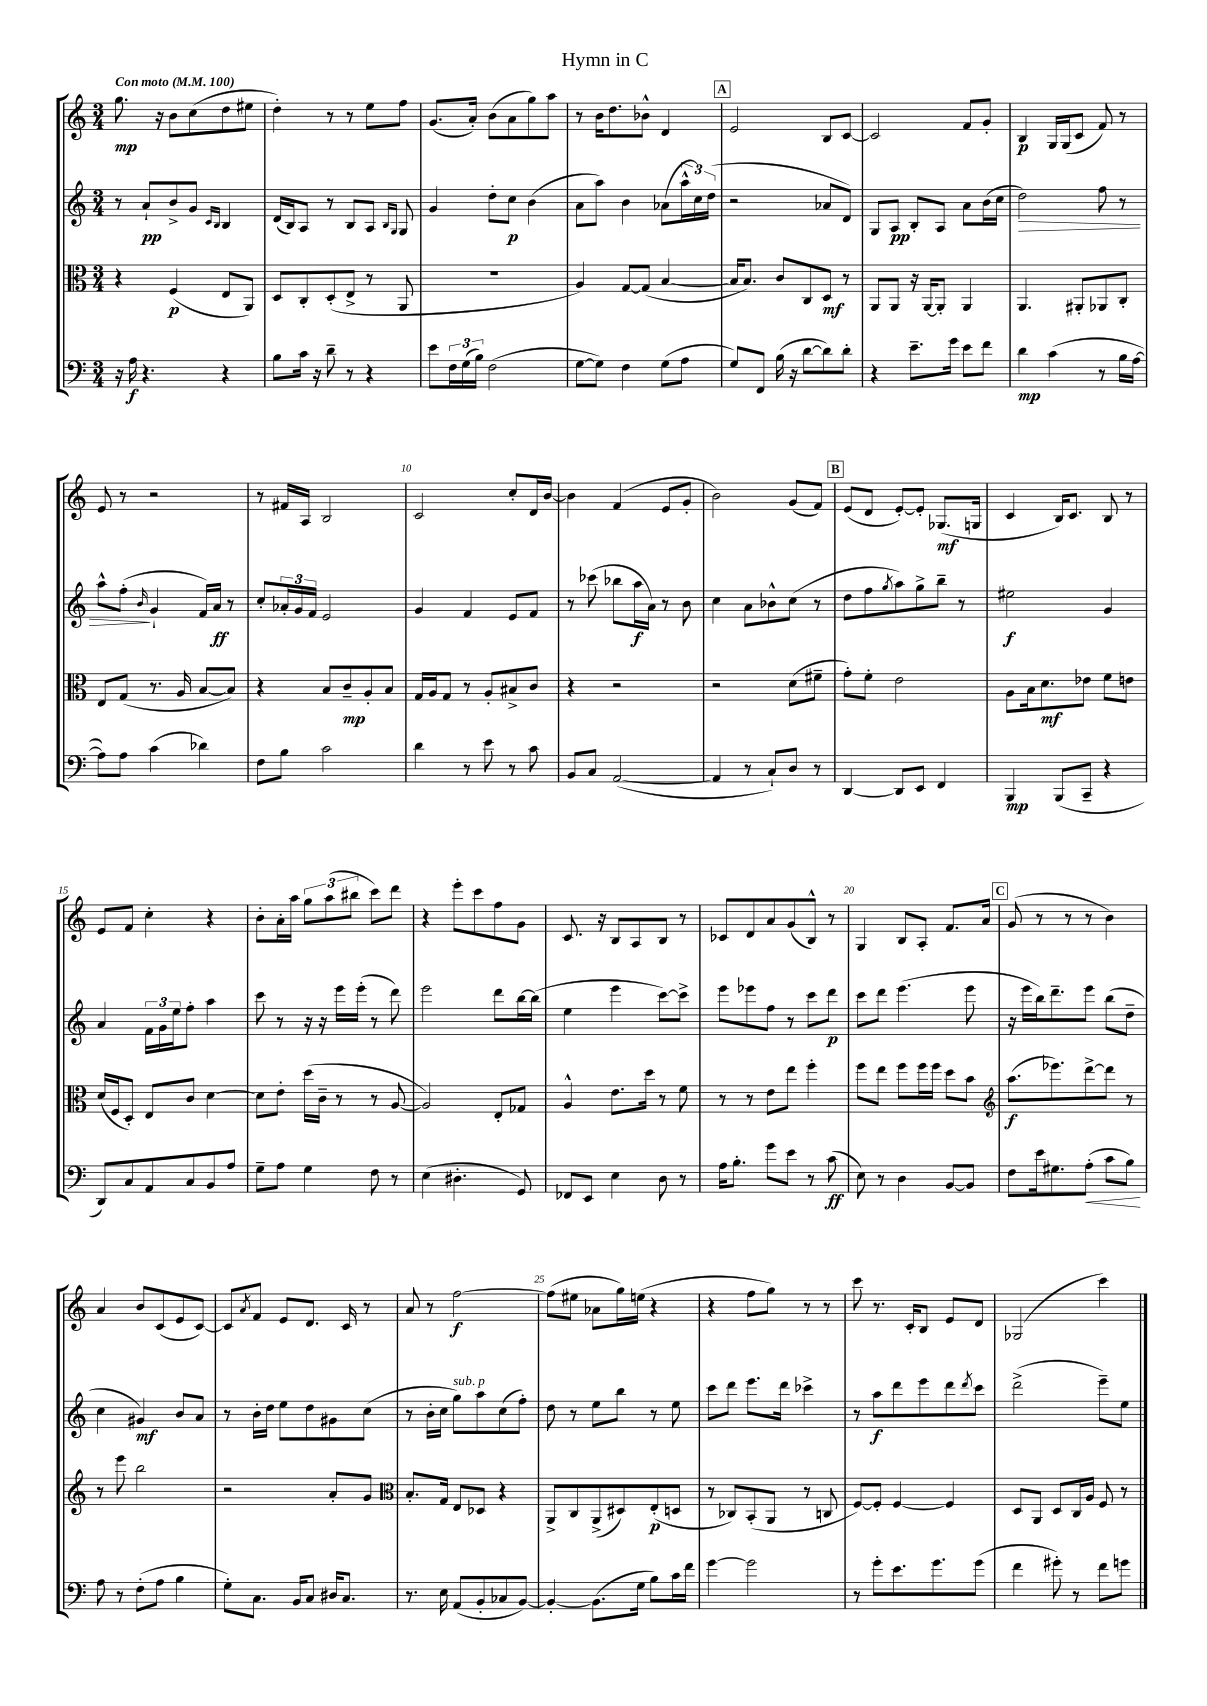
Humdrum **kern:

**kern	**kern	**kern	**kern
*staff4	*staff3	*staff2	*staff1
*clefF4	*clefC3	*clefG2	*clefG2
*k[]	*k[]	*k[]	*k[]
*M3/4	*M3/4	*M3/4	*M3/4
*MM100	*MM100	*MM100	*MM100
16r	4r	8r	8.gg
16A	.	.	.
4.r	.	8a`	.
.	.	.	16r
.	(4F	8b^	8b
.	.	8g	(8cc
.	.	16qqc	.
.	.	16qqB	.
4r	8E	4B	8dd
.	8AA)	.	8ee#
=	=	=	=
8B	8D	(16d	4dd')
.	.	16B)	.
16c	8C'	8A	.
16r	.	.	.
8d~	(8D'	8r	8r
8r	8E^	8B	8r
4r	8r	8A	8ee
.	.	16qqB	.
.	.	16qqG	.
.	8AA	8G	8ff
=	=	=	=
8e	2.r	4g	(8.g
24F	.	.	.
(24G	.	.	.
.	.	.	16a')
24B)	.	.	.
(2F	.	8dd'	(8b
.	.	8cc	8a
.	.	(4b	8gg)
.	.	.	8aa
=	=	=	=
[8G	4A)	8a	8r
8G])	.	8aa)	16b
.	.	.	8.dd
4F	[8G	4b	.
.	(8G]	.	8b-^^
(8G	[4B	(8a-	4d
8A	.	24aa^^	.
.	.	24cc)	.
.	.	(24dd	.
=	=	=	=
8G)	16B]	2r	2e
.	8.B)	.	.
8FF	.	.	.
(16B	8c	.	.
16r	.	.	.
[8d	8C	.	.
8d])	8D	8a-	8B
8d'	8r	8d)	[8c
=	=	=	=
4r	8AA	8G	2c]
.	8AA	8A	.
8.e~	16r	8B'	.
.	[16AA	.	.
.	8AA']	8A	.
16g	.	.	.
8e	4AA	8a	8f
8f	.	(16b	8g'
.	.	16cc	.
=	=	=	=
4d	4.AA	2dd)	4B
(4c	.	.	16G
.	.	.	(16G
.	8AA#'	.	8c
8r	8AA-	8ff	8f)
16B	8C'	8r	8r
[16A	.	.	.
=	=	=	=
8A])	8E	8aa^^	8e
8A	(8G	(8ff'	8r
.	.	16qqb	.
(4c	8.r	4g`	2r
.	16A	.	.
4d-)	[8B	16f)	.
.	.	16a	.
.	8B])	8r	.
=	=	=	=
8F	4r	8cc'	8r
8B	.	24a-'	16f#
.	.	24g	.
.	.	.	16A
.	.	24f	.
2c	8B	2e	2B
.	8c~	.	.
.	8A'	.	.
.	8B	.	.
=	=	=	=
4d	16G	4g	2c
.	16A	.	.
.	8G	.	.
8r	8r	4f	.
8e	8A'	.	.
8r	8B#^	8e	8cc'
8c	8c	8f	16d
.	.	.	[16b
=	=	=	=
8BB	4r	8r	4b]
8C	.	(8ccc-	.
([2AA	2r	8bb-	(4f
.	.	16aa	.
.	.	16a)	.
.	.	8r	8e
.	.	8b	8g'
=	=	=	=
4AA]	2r	4cc	2b)
8r	.	8a	.
8C`)	.	8b-^^	.
8D	(8d	(8cc	(8g
8r	8f#~	8r	8f)
=	=	=	=
[4DD	8g')	8dd	(8e
.	8f'	8ff	8d
.	.	8qgg	.
8DD]	2e	8aa)	[8e')
8EE	.	8gg^	8e']
4FF	.	8bb~	(8.G-
.	.	8r	.
.	.	.	16G
=	=	=	=
4BBB	8A	2ee#	4c
.	16B	.	.
.	8.d	.	.
(8BBB	.	.	16B)
.	.	.	8.c
8CC~	8e-	.	.
4r	8f	4g	8B
.	8e	.	8r
=	=	=	=
8DD)	(16d	4a	8e
.	16F	.	.
8C	8D')	.	8f
8AA	8E	24f	4cc'
.	.	24g	.
.	.	24ee	.
8C	8c	8ff'	.
8BB	[4d	4aa	4r
8A	.	.	.
=	=	=	=
8G~	8d]	8ccc	8b'
8A	8e'	8r	16a'
.	.	.	16aa
4G	(16dd	16r	12gg
.	16c~	16r	.
.	.	.	(12aa
.	8r	16eee	.
.	.	.	12bb#
.	.	(16eee'	.
8F	8r	8r	8ccc)
8r	[8A	8ddd)	8ddd
=	=	=	=
(4E	2A])	2eee	4r
4.D#'	.	.	8eee'
.	.	.	8ccc
.	8E'	8ddd	8ff
8GG)	8G-	[16bb	8g
.	.	(16bb]	.
=	=	=	=
8FF-	4A^^	4ee	8.c
8EE	.	.	.
.	.	.	16r
4E	8.e	4eee	8B
.	.	.	8A
.	16dd	.	.
8D	8r	[8ccc)	8B
8r	8f	8ccc^]	8r
=	=	=	=
16A	8r	8eee	8c-
8.B'	.	.	.
.	8r	8eee-	8d
8g	8e	8ff	8a
8e	8ee	8r	(8g
8r	4ff'	8ccc	8B^^)
(8c	.	8ddd	8r
=	=	=	=
8E)	8ff	8ccc	4G
8r	8ee	8ddd	.
4D	8ff	(4.eee	8B
.	16ff	.	8A'
.	16ff	.	.
[8BB	8dd	.	8.f
8BB]	8b	8eee	.
.	.	.	16a
=	=	=	=
*	*clefG2	*	*
8F	(8.aa	16r	(8g
.	.	16eee	.
16e	.	16bb)	8r
8.G#	8.eee-)	8.ddd~	.
.	.	.	8r
(8A'	[8ddd^	8eee	8r
8c	8ddd]	(8bb	4b)
8B)	8r	8dd~	.
=	=	=	=
8A	8r	4cc	4a
8r	8eee	.	.
(8F'	2bb	4g#)	8b
8A	.	.	(8c
4B	.	8b	8e
.	.	8a	[8c)
=	=	=	=
8G')	2r	8r	8c]
.	.	.	8qa
8.C	.	16b'	8f
.	.	16dd	.
.	.	8ee	8e
16BB	.	.	.
8C	.	8dd	8.d
16D#	8a'	8g#	.
8.C	.	.	16c
.	8g	(8cc	8r
=	=	=	=
*	*clefC3	*	*
8.r	8.B'	8r	8a
.	.	16b'	8r
16E	16G	16cc	.
(8AA	8E	8gg)	[2ff
8BB'	8D-	8aa	.
8C-	4r	(8cc	.
[8BB)	.	8ff')	.
=	=	=	=
4BB'_	8AA^	8dd	(8ff]
.	8C	8r	8ee#
(8.BB]	(8AA^	8ee	8a-
.	8D#)	8bb	16gg)
16G	.	.	(16ee
8B)	(8E'	8r	4r
16c	8D	8ee	.
16f	.	.	.
=	=	=	=
[4g	8r	8ccc	4r
.	8C-)	8ddd	.
2g]	(8BB'	8.eee	8ff
.	8AA	.	8gg)
.	.	16ddd	.
.	8r	4ccc-^	8r
.	8C	.	8r
=	=	=	=
8r	[8F)	8r	8ccc
8g'	8F']	8aa	8.r
8.e	[4F	8ddd	.
.	.	.	16c'
.	.	8eee	8B
8.g	.	.	.
.	4F]	8ddd	8e
.	.	8qddd	.
(8g	.	8ccc	8d
=	=	=	=
4f	8D	(2ddd^	(2G-
.	8AA	.	.
8g#')	8D	.	.
8r	16C	.	.
.	16A	.	.
8f	8F	8eee~)	4ccc)
8g	8r	8ee	.
==	==	==	==
*-	*-	*-	*-
